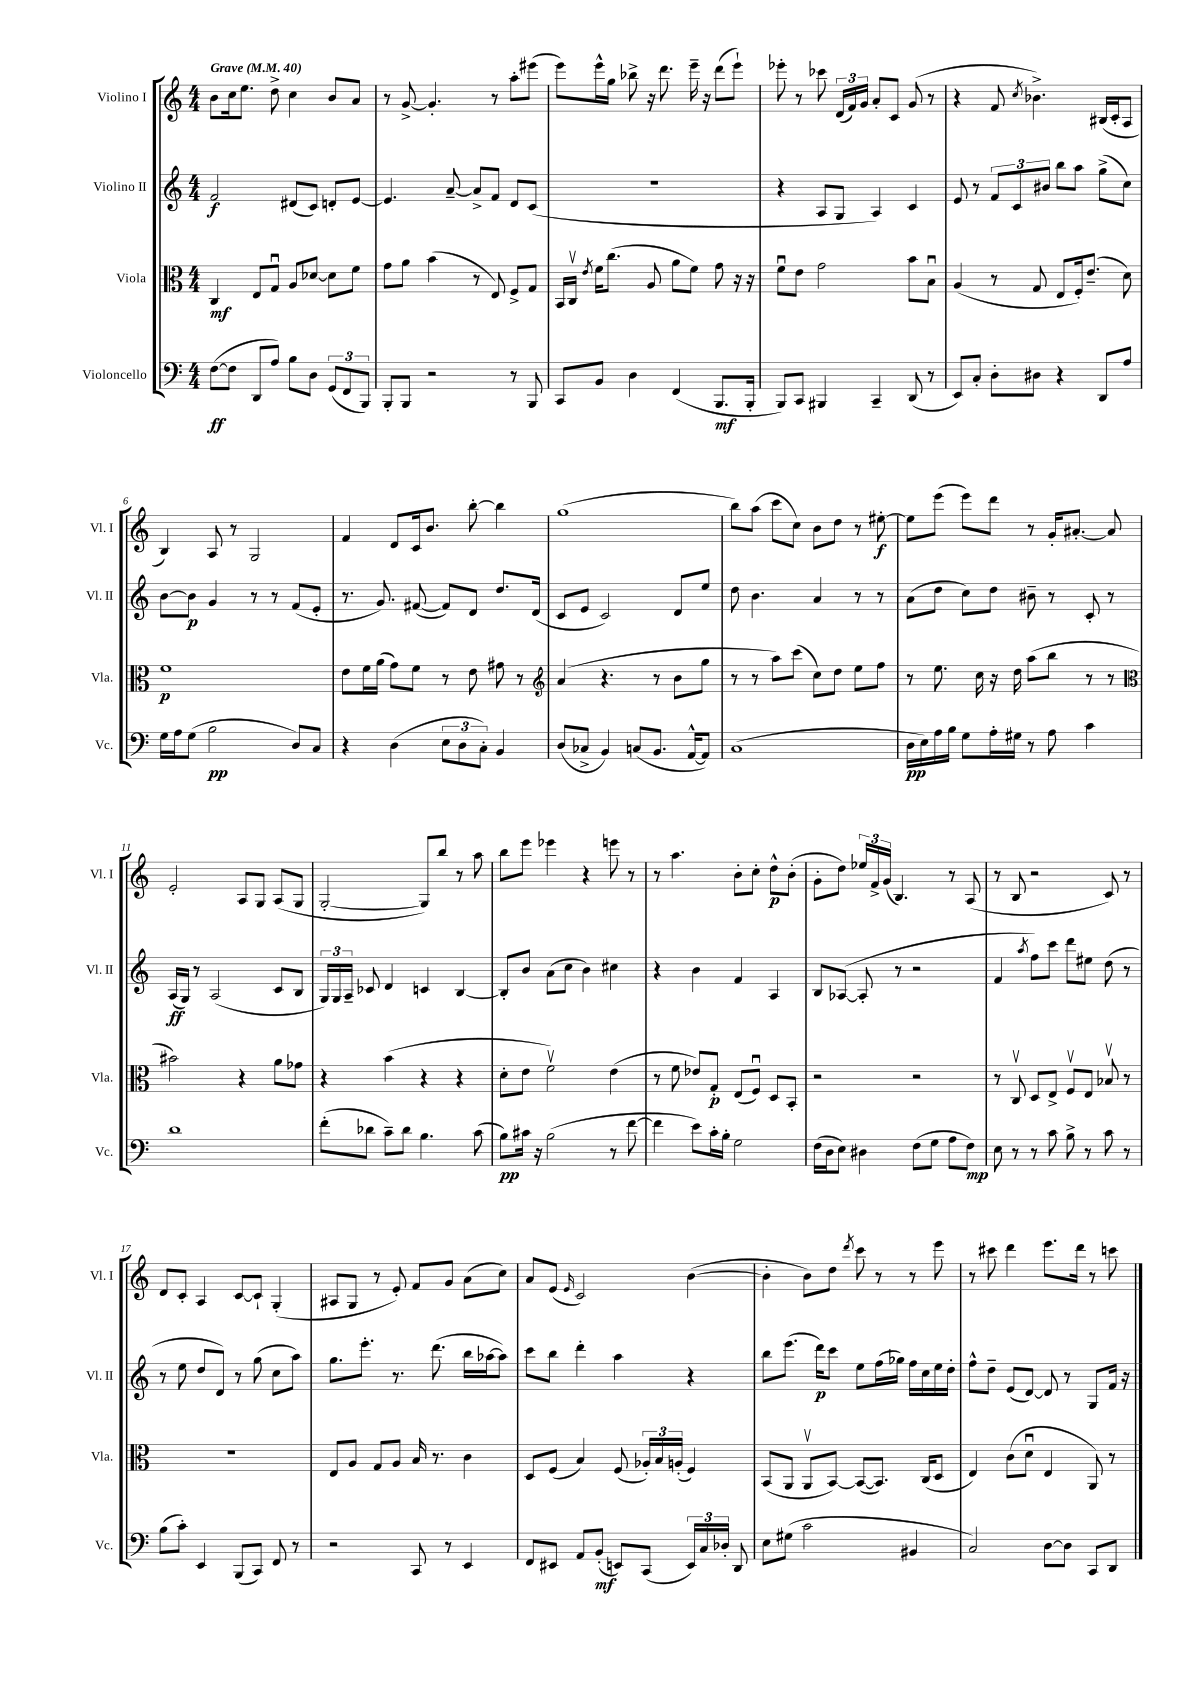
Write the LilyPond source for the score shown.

<<
\new StaffGroup <<
\new Staff = "s0" \with { instrumentName = "Violino I" shortInstrumentName = "Vl. I" } {
    \clef treble \key c \major \numericTimeSignature \time 4/4 \tempo "Grave" 4 = 40
    \autoBeamOff b'8[ c''16 e''8.] d''8-> c''4 b'8[ a'8] |
    r8 g'8~-> g'4.-. r8 a''8[-. eis'''8]( |
    e'''8[) e'''16-^ g''16] bes''8-> r16 d'''8. e'''16-- r16 d'''8[( e'''8]-!) |
    ees'''8-. r8 ces'''8 \tuplet 3/2 { d'16[( f'16) g'16] } a'8[-. c'8] g'8( r8 |
    r4 f'8 \acciaccatura { c''8 } bes'4.->) bis16[( c'16-. a8] |
    b4) a8 r8 g2 |
    f'4 d'8[ c'16 b'8.] b''8~-. b''4 |
    g''1( |
    b''8[) a''8]( c'''8[ c''8]) b'8[ d''8] r8 eis''8~-.\f |
    eis''8[ e'''8]( e'''8[) d'''8] r8 g'16[-. ais'8.]~-. ais'8 |
    e'2-. a8[ g8] a8[( g8] |
    g2~-. g8[) b''8] r8 a''8 |
    b''8[ e'''8] ees'''4 r4 e'''8 r8 |
    r8 a''4. b'8[-. c''8]-. d''8[-^\p b'8]-.( |
    g'8[-. d''8]) \tuplet 3/2 { ees''16[ f'16-> g'16]( } b4.) r8 a8( |
    r8 b8 r2 c'8) r8 |
    d'8[ c'8]-. a4 c'8[~ c'8]-! g4-.( |
    ais8[ g8] r8 e'8-.) f'8[ g'8] a'8[( c''8]) |
    a'8[ e'8]( \grace { e'16 } c'2) b'4~( |
    b'4-. b'8[) d''8] \acciaccatura { d'''8 } c'''8 r8 r8 e'''8 |
    r8 cis'''8 d'''4 e'''8.[ d'''16] r8 c'''8 \bar "|." |
}
\new Staff = "s1" \with { instrumentName = "Violino II" shortInstrumentName = "Vl. II" } {
    \clef treble \key c \major \numericTimeSignature \time 4/4
    \autoBeamOff f'2\f dis'8[( c'8]) d'8[-. e'8]~ |
    e'4. a'8~-- a'8[-> f'8] d'8[ c'8]( |
    r1 |
    r4 a8[ g8] a4) c'4 |
    e'8 r8 \tuplet 3/2 { f'8[ c'8 bis'8] } b''8[ a''8] g''8[->( c''8]) |
    b'8[~ b'8]\p g'4 r8 r8 f'8[( e'8]-. |
    r8. g'8.) fis'8~( fis'8[) d'8] d''8.[ d'16]( |
    c'8[ e'8] c'2) d'8[ e''8] |
    d''8 b'4. a'4 r8 r8 |
    a'8[( d''8] c''8[) d''8] bis'8-- r8 c'8-. r8 |
    a16[\ff( g16]) r8 a2( c'8[ b8] |
    \tuplet 3/2 { g16[) g16 a16]-- } ces'8 d'4 c'4 b4~ |
    b8[-. b'8] a'8[( c''8] b'4) cis''4 |
    r4 b'4 f'4 a4 |
    b8[ aes8]~( aes8-. r8 r2 |
    f'4 \acciaccatura { a''8 } f''8[) c'''8] d'''8[ eis''8] d''8( r8 |
    r8 e''8 d''8[ d'8]) r8 g''8( c''8[ a''8]) |
    g''8.[ e'''8.]-. r8. d'''8.( b''16[ aes''16~ aes''8]) |
    c'''8[ b''8] d'''4-. a''4 r4 |
    b''8[ e'''8.]( d'''16[\p) c'''8] e''8[ f''16( ges''16]) f''16[ c''16 e''16 d''16]-. |
    f''8[-^ d''8]-- e'8[( d'8]~) d'8 r8 g8[ f'16] r16 \bar "|." |
}
\new Staff = "s2" \with { instrumentName = "Viola" shortInstrumentName = "Vla." } {
    \clef alto \key c \major \numericTimeSignature \time 4/4
    \autoBeamOff c4\mf e8[ g8]\downbow a8[ des'8]~ des'8[ f'8] |
    g'8[ a'8] b'4( r8 e8) f8[-> g8] |
    b,16[ c16]\upbow \acciaccatura { e'8 } f'16[ c''8.]( a8 a'8[ f'8]) g'8 r16 r16 |
    f'8[\downbow e'8] g'2 b'8[ b8]\downbow |
    a4( r8 g8 e8[ f16-.) e'8.]--( d'8) |
    f'1\p |
    e'8[ f'16 a'16]( g'8[) f'8] r8 e'8 gis'8 r8 |
    \clef treble a'4( r4. r8 b'8[ g''8] |
    r8 r8 a''8[) c'''8]( c''8[) d''8] e''8[ f''8] |
    r8 e''8. c''16 r16 d''16 a''8[( b''8] r8 r8 |
    \clef alto bis'2) r4 a'8[ ges'8] |
    r4 b'4( r4 r4 |
    d'8[-. e'8] f'2\upbow) e'4( |
    r8 f'8 ees'8[) g8]-.\p e8[( f8]\downbow) d8[ b,8]-. |
    r2 r2 |
    r8 c8\upbow d8[ e8]-> f8[\upbow e8] bes8\upbow r8 |
    R1 |
    e8[ a8] g8[ a8] b16 r8. c'4 |
    d8[ f8]( b4) f8( \tuplet 3/2 { aes16[-.) b16 a16]-.( } f4) |
    b,8[( a,8] a,8[\upbow b,8]~) b,8[~( b,8.]) c16[( d8] |
    e4) c'8[( d'8]\downbow e4 a,8) r8 \bar "|." |
}
\new Staff = "s3" \with { instrumentName = "Violoncello" shortInstrumentName = "Vc." } {
    \clef bass \key c \major \numericTimeSignature \time 4/4
    \autoBeamOff f8[~\ff( f8] d,8[ a8]) b8[ d8] \tuplet 3/2 { g,8[( f,8 b,,8]) } |
    b,,8[-. b,,8] r2 r8 b,,8 |
    c,8[ b,8] d4 f,4( b,,8.[\mf b,,16]-. |
    b,,8[) c,8] bis,,4 c,4-- d,8( r8 |
    e,8[) c8]-. d8[-. dis8] r4 d,8[ a8] |
    g16[ a16 g8]( b2\pp d8[) c8] |
    r4 d4( \tuplet 3/2 { e8[ d8 c8]-.) } b,4 |
    d8[( ces8]-> b,4) c8[( b,8.] a,16[~-^ a,8]) |
    c1( |
    d16[\pp e16) a16 b16] g8[ a16-. gis16] r8 a8 c'4 |
    d'1 |
    f'8[-.( des'8] c'8[--) des'8] b4. c'8( |
    b8[\pp) cis'16] r16 b2( r8 f'8~ |
    f'4 e'8[) c'16-. b16]-. g2 |
    f16[( d16 e8]) dis4 f8[( g8] a8[ f8]\mp) |
    e8 r8 r8 c'8 b8-> r8 c'8 r8 |
    b8[( c'8]-.) e,4 b,,8[( c,8]) f,8 r8 |
    r2 c,8 r8 e,4 |
    f,8[ eis,8] a,8[ b,8]-.\mf( e,8[) c,8]( \tuplet 3/2 { e,16[) c16 des16]-. } d,8 |
    e8[ gis8]( c'2 bis,4 |
    c2) d8[~ d8] c,8[ d,8] \bar "|." |
}
>>
>>
